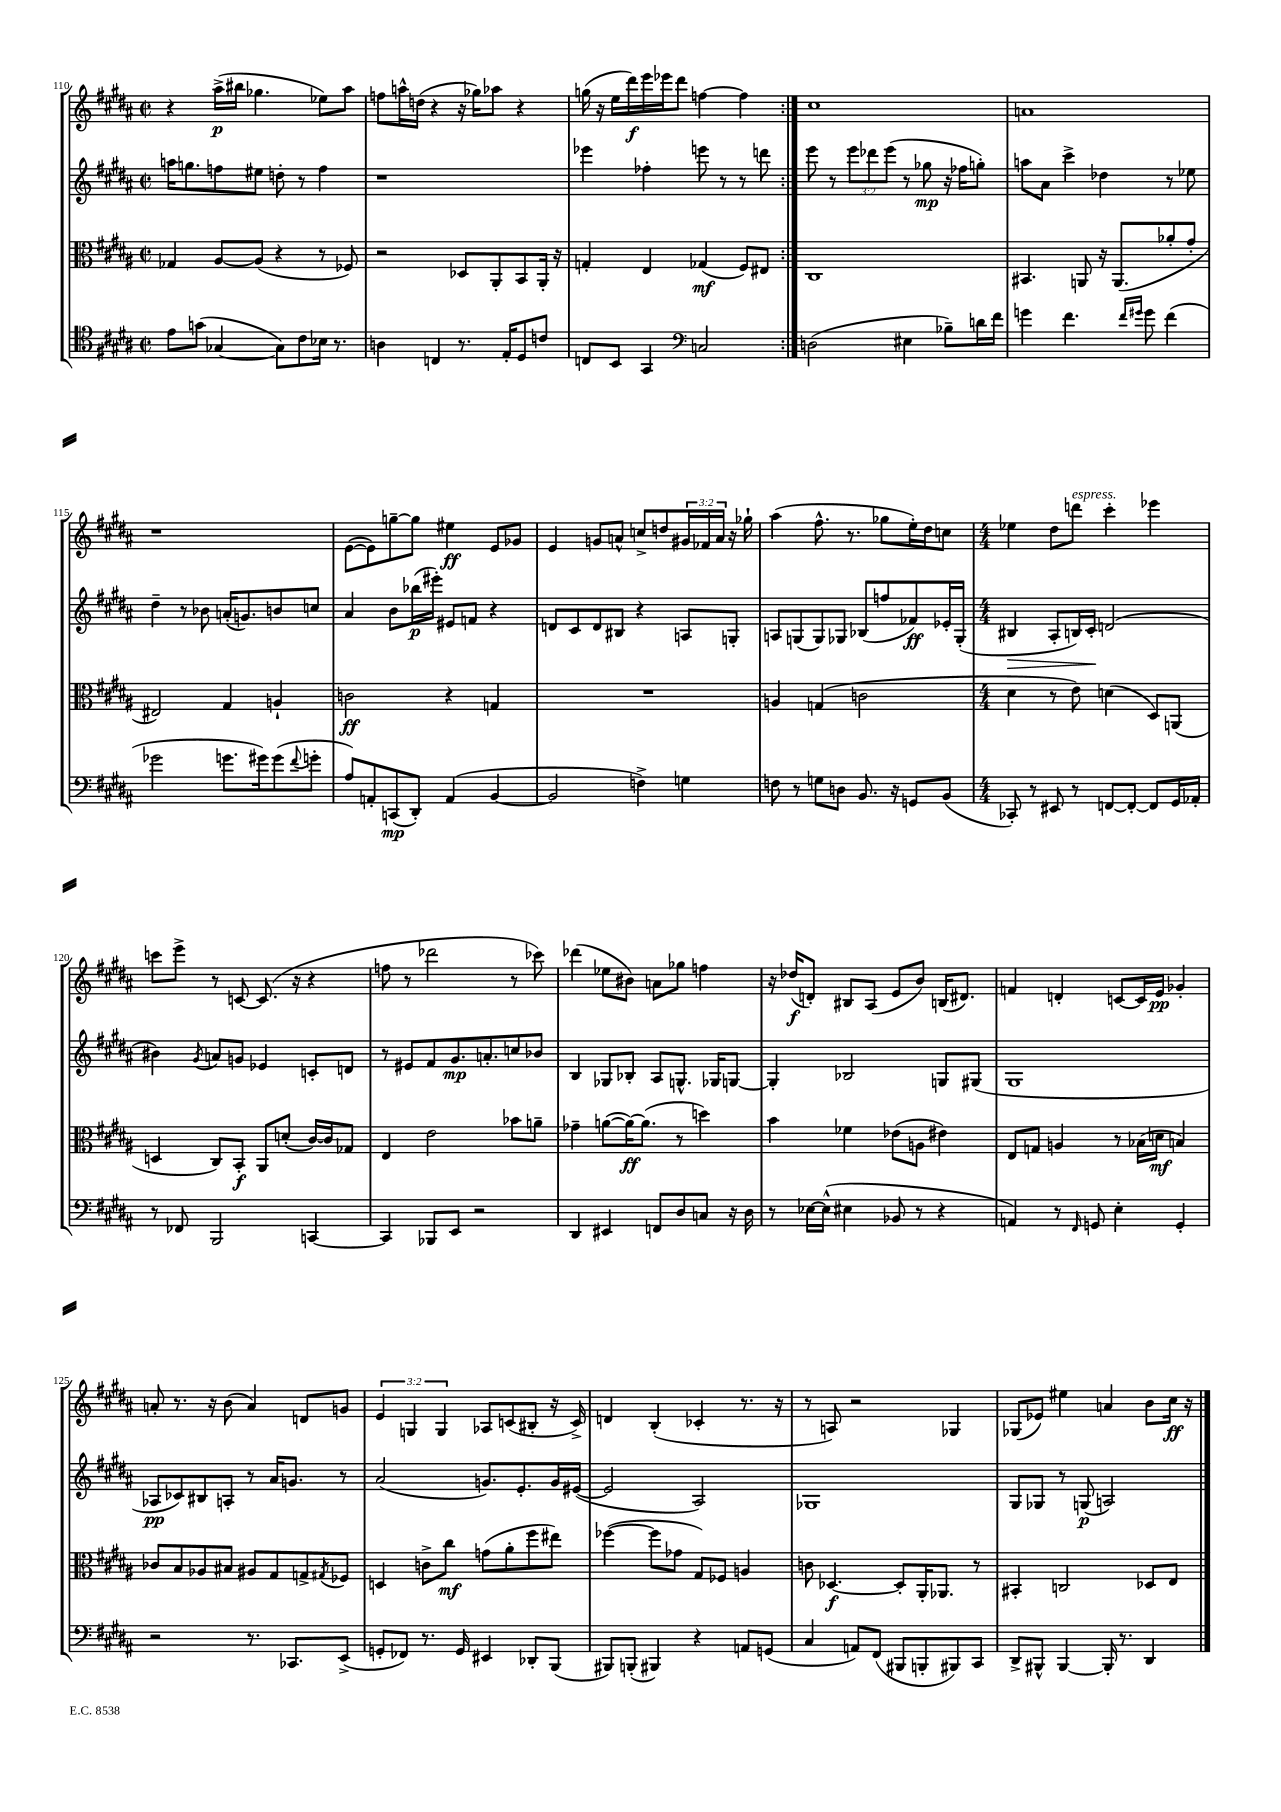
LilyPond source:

<<
\new StaffGroup <<
\new Staff = "s0" {
    \clef treble \key b \major \defaultTimeSignature \time 2/2 \override Staff.TupletNumber.text = #tuplet-number::calc-fraction-text
    \repeat volta 2 { r4 ais''16->\p( bis''16 ges''4. ees''8) ais''8 |
    f''8 a''16-^ d''16( r4 r16 ges''16) aes''8 r4 |
    g''16( r16 e''16 dis'''16\f) e'''16 ees'''16 dis'''8 f''4~ f''4 | }
    cis''1 |
    a'1 |
    r1 |
    e'8~( e'8) g''8~-- g''8 eis''4\ff e'8 ges'8 |
    e'4 g'8 a'8-^ c''8-> d''8 \tuplet 3/2 { gis'16 fes'16 a'16 } r16 ges''16-! |
    ais''4( fis''8.-^ r8. ges''8 e''16-.) dis''16 c''8 |
    \numericTimeSignature \time 4/4 ees''4 dis''8 d'''8^\markup { \italic "espress." } cis'''4-. ees'''4 |
    c'''8 e'''8-> r8 c'8~ c'8.( r16 r4 |
    f''8 r8 des'''2 r8 ces'''8) |
    des'''4( ees''8 bis'8) a'8 ges''8 f''4 |
    r16 des''16\f( d'8-.) bis8 ais8( e'8 b'8) b16( dis'8.) |
    f'4 d'4-. c'8~ c'16 e'16\pp ges'4-. |
    a'8-. r8. r16 b'8( a'4) d'8 g'8 |
    \tuplet 3/2 { e'4 g4 g4 } aes8 c'8( bis8-. r16 c'16->) |
    d'4 b4-.( ces'4-. r8. r16 |
    r8 a8) r2 ges4 |
    ges8( ees'8) eis''4 a'4 b'8 cis''16\ff r16 \bar "|." |
}
\new Staff = "s1" {
    \clef treble \key b \major \defaultTimeSignature \time 2/2 \override Staff.TupletNumber.text = #tuplet-number::calc-fraction-text
    \repeat volta 2 { a''16 g''8. f''8 eis''8 d''8-. r8 f''4 |
    r1 |
    ees'''4 fes''4-. e'''8 r8 r8 d'''8 | }
    e'''8 r8 \tuplet 3/2 { e'''8 des'''8 e'''8( } r8 ges''8\mp r16 fes''16 g''8-.) |
    a''8 ais'8 cis'''4-> des''4 r8 ees''8 |
    dis''4-- r8 bes'8 a'16-.( g'8.) b'8 c''8 |
    ais'4 b'8 bes''16\p( eis'''16-.) eis'8 f'8 r4 |
    d'8 cis'8 d'8 bis8 r4 a8 g8-. |
    a8 g8( g8) ges8 bes8( f''8 fes'8\ff) ees'16-. ges16-.( |
    \numericTimeSignature \time 4/4 bis4\> ais8-. b16) cis'16-.\! d'2( |
    bis'4) \acciaccatura { gis'8 } a'8 g'8 ees'4 c'8-. d'8 |
    r8 eis'8 fis'8 gis'8.\mp a'8.-. c''8 bes'8 |
    b4 ges8 bes8-. ais8 g8.-^ ges16 g8~ |
    g4-. bes2 g8 gis8( |
    gis1 |
    aes8\pp ces'8) bis8 a8-. r8 ais'16 g'8. r8 |
    ais'2( g'8.) e'8.-. g'16 eis'16~( |
    eis'2 ais2) |
    ges1 |
    gis8 ges8 r8 g8\p( a2) \bar "|." |
}
\new Staff = "s2" {
    \clef alto \key b \major \defaultTimeSignature \time 2/2
    \repeat volta 2 { ges4 ais8~ ais8( r4 r8 fes8) |
    r2 des8 ais,8-. b,8 ais,16-. r16 |
    g4-. e4 ges4\mf( fis8) eis8 | }
    cis1 |
    bis,4. a,8 r16 a,8.( aes'8-. gis'8-. |
    eis2) gis4 a4-! |
    c'2\ff r4 g4 |
    R1 |
    a4 g4( c'2 |
    \numericTimeSignature \time 4/4 dis'4 r8 e'8) d'4( dis8) a,8( |
    d4 cis8) b,8-.\f ais,8 d'8-.( cis'16~) cis'16 ges8 |
    e4 e'2 bes'8 a'8-- |
    ges'4-- a'8~( a'16~\ff) a'8.( r8 d''4) |
    b'4 fes'4 ees'8( a8 eis'4) |
    e8 g8 a4 r8 bes16( d'16\mf b4) |
    ces'8 b8 aes8 bis8 ais8 gis8 g8-> \acciaccatura { gis8 } fes8 |
    d4 c'8-> cis''8\mf g'8( ais'8-. fis''8 eis''8) |
    fes''4~( fes''8 ges'8 gis8) fes8 a4 |
    c'8 des4.~\f des8-. ais,16-. aes,8. r8 |
    bis,4-. c2 des8 e8 \bar "|." |
}
\new Staff = "s3" {
    \clef tenor \key b \major \defaultTimeSignature \time 2/2
    \repeat volta 2 { e'8 g'8( ges4~ ges8) cis'8 bes16 r8. |
    a4 c4 r8. e16-. dis8 c'8 |
    c8 b,8 gis,4 \clef bass c2 | }
    d2( eis4 bes8--) d'16 fis'16 |
    g'4 fis'4. \grace { fis'16 gis'16 } gis'8 fis'4( |
    ges'2 g'8. gis'16) gis'8( \appoggiatura { fis'8 } g'8-. |
    ais8) a,8-. c,8\mp( dis,8-.) a,4( b,4~ |
    b,2 f4->) g4 |
    f8 r8 g8 d8 b,8. r16 g,8 b,8( |
    \numericTimeSignature \time 4/4 ces,8-.) r8 eis,8 r8 f,8~ f,8~-. f,8 gis,16 aes,16-. |
    r8 fes,8 b,,2 c,4~ |
    c,4 bes,,8 e,8 r2 |
    dis,4 eis,4 f,8 dis8 c8 r16 dis16 |
    r8 ees16~ ees16-^( eis4 bes,8 r8 r4 |
    a,4) r8 \grace { fis,16 } g,8 e4-. g,4-. |
    r2 r8. ces,8. e,8->( |
    g,8-. fes,8) r8. g,16 eis,4 des,8-. b,,8( |
    bis,,8) b,,8-.( bis,,4) r4 a,8 g,8( |
    cis4 a,8) fis,8( bis,,8 b,,8-. bis,,8) cis,8 |
    dis,8-> bis,,8-^ bis,,4~ bis,,16-. r8. dis,4 \bar "|." |
}
>>
>>
\layout { \context { \Score currentBarNumber = #110 } }
